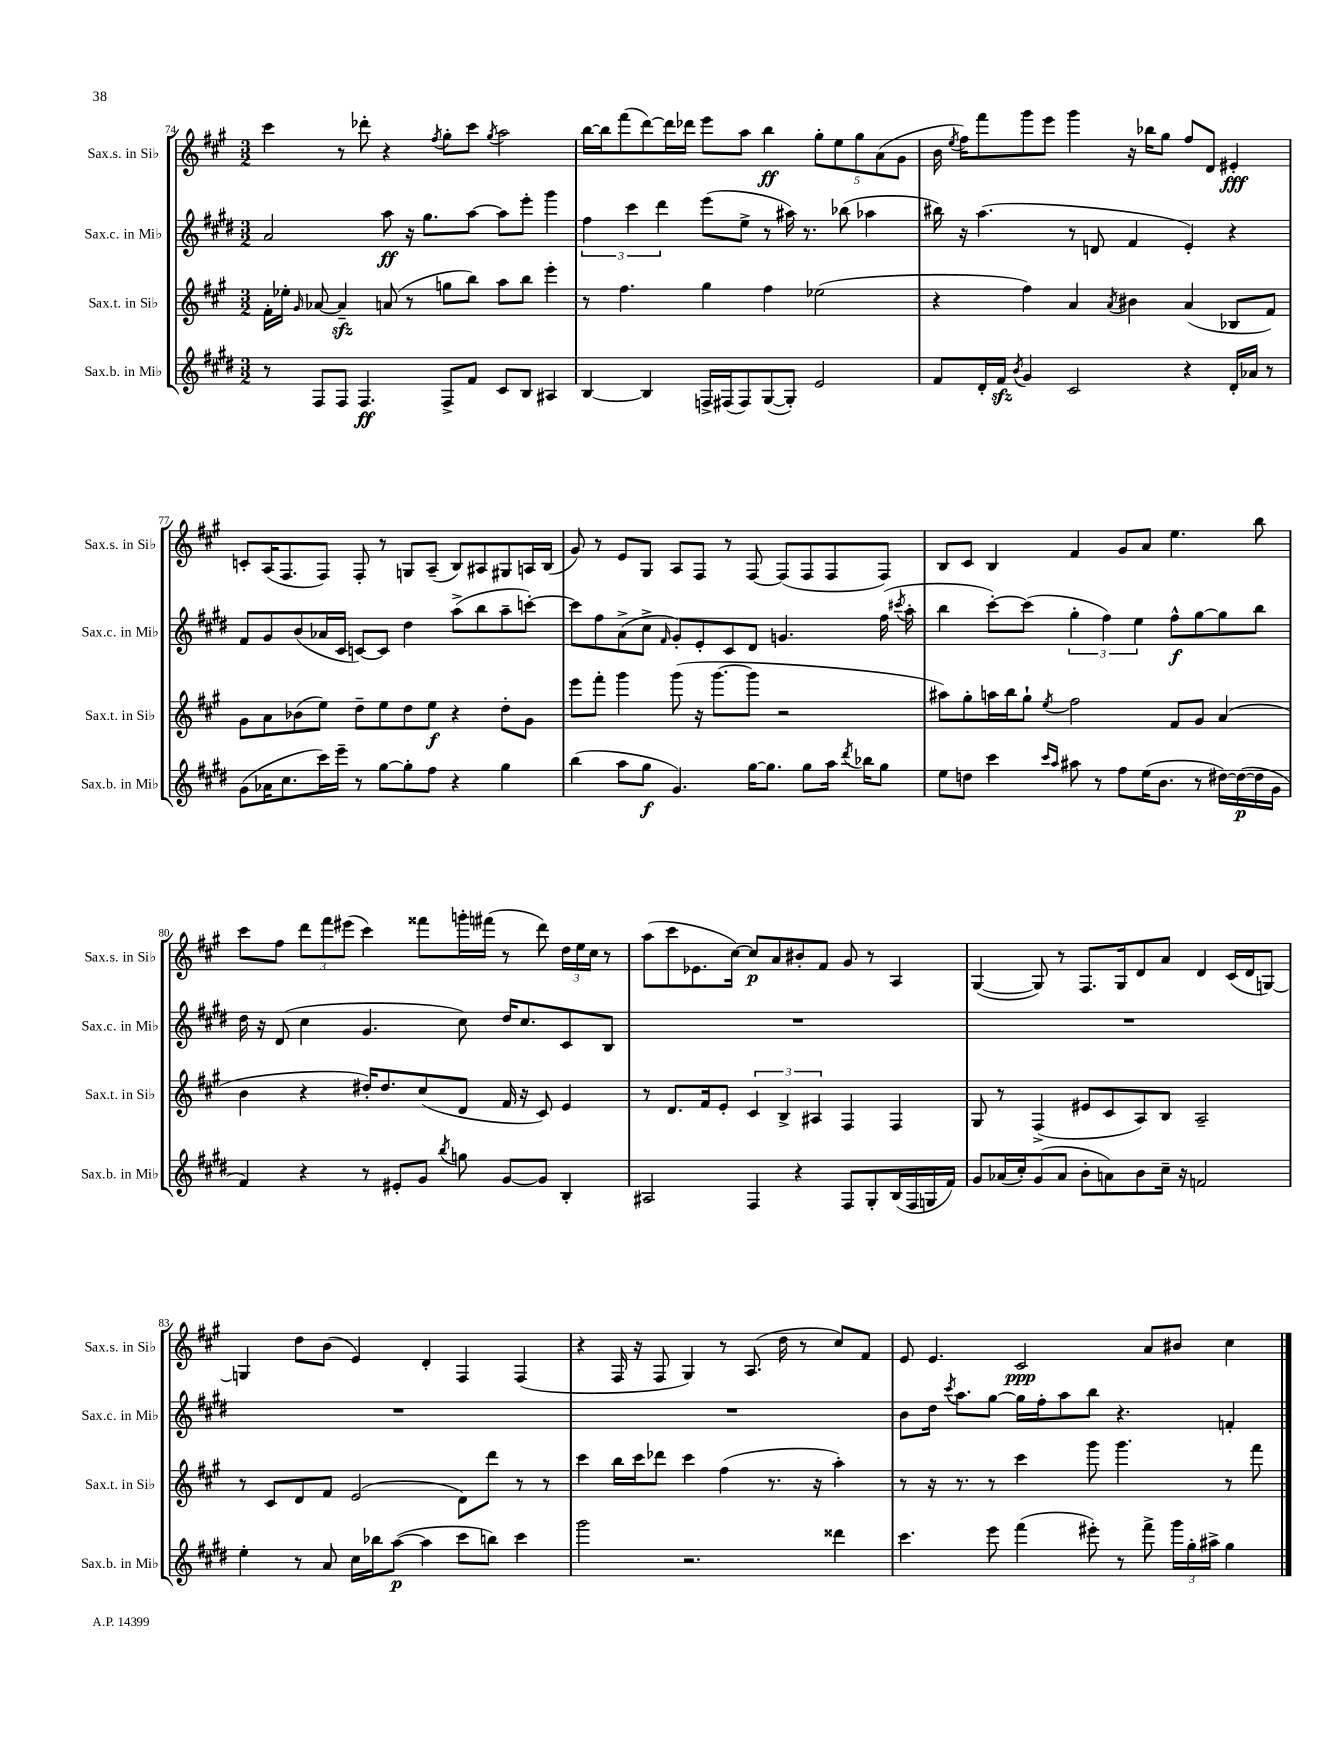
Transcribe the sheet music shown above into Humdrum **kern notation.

**kern	**kern	**kern	**kern
*staff4	*staff3	*staff2	*staff1
*clefG2	*clefG2	*clefG2	*clefG2
*k[f#c#g#d#]	*k[f#c#g#]	*k[f#c#g#d#]	*k[f#c#g#]
*M3/2	*M3/2	*M3/2	*M3/2
8r	16f#'\LL	2a/	4ccc#\
.	16ee-'\JJ	.	.
.	16qqg#/	.	.
8F#/L	[8a-/	.	.
8F#/J	4a-~/]	.	8r
4.F#/	.	.	8ddd-'\
.	(8a/	8aa\	4r
.	8r	16r	.
.	.	8.gg#\L	.
.	.	.	8qff#/
8F#^/L	8gg\L	.	8gg#'\L
8f#/J	8bb\J)	[8aa\J	8ccc#\J
.	.	.	8qgg#/
8c#/L	8aa\L	8aa\]L	2aa\
8B/J	8bb\J	8eee'\J	.
4A#/	4eee'\	4ggg#\	.
=	=	=	=
[4B/	8r	6ff#\	[16bb\LL
.	.	.	16bb\]J
.	4.ff#\	.	(8fff#\
.	.	6ccc#\	.
4B/]	.	.	[8ddd\)
.	.	6ddd#\	.
.	.	.	16ddd\]L
.	.	.	16ddd-\JJ
16F^/LL	4gg#\	(8eee\L	8eee\L
(16F#/J	.	.	.
8F#/)	.	8ee^\J	8aa\J
([8G#/	4ff#\	8r	4bb\
8G#'/]J)	.	16aa#\)	.
.	.	8.r	.
2e/	(2ee-\	.	10gg#'\L
.	.	.	10ee\
.	.	(8bb-\	.
.	.	.	10gg#\
.	.	4aa-\	.
.	.	.	(10a\
.	.	.	10g#\J
=	=	=	=
8f#/L	4r	16bb#\)	16b\
.	.	.	8qee/
.	.	16r	16ff#\LK)
16d#'/L	.	(4.aa\	8fff#\
16f#/JJ	.	.	.
8qb/	.	.	.
4g#/	4ff#\)	.	8ggg#\
.	.	.	8eee\J
2c#/	4a/	8r	4ggg#\
.	.	8d/	.
.	8qa/	.	.
.	4b#\	4f#/	16r
.	.	.	16bb-\LK
.	.	.	8gg#\J
4r	(4a/	4e'/)	8ff#/L
.	.	.	8d/J
16d#'/LL	8B-/L	4r	4e#'/
16a-/JJ	.	.	.
8r	8f#/J)	.	.
=	=	=	=
(8g#\L	8g#\L	8f#/L	8c'/L
16a-\K	8a\	8g#/	(16A/K
8.cc#\	.	.	8.F#/
.	(8b-\	(8b/	.
16ccc#\L)	8ee\J)	16a-/L	8F#/J)
16eee~\JJ	.	16c#/JJ	.
8r	8dd~\L	[8c/L)	8F#'/
[8gg#\L	8ee\	8c/]J	8r
8gg#'\]	8dd\	4dd#\	8G/L
8ff#\J	8ee\J	.	(8A~/J
4r	4r	(8aa^\L	8B/L)
.	.	8bb\	8A#/
4gg#\	8dd'\L	8aa~\	8G#/
.	8g#\J	[8ccc'\J)	16A/L
.	.	.	(16B/JJ
=	=	=	=
(4bb\	8eee\L	8ccc\]L	8g#/)
.	8fff#'\J	8ff#\	8r
8aa\L	4ggg#\	(8a^\	8e/L
8gg#\J	.	8cc#^\J	8G#/J
.	.	16qqf#/	.
4.g#/)	(8ggg#\	8g#'/L)	8A/L
.	16r	8e'/	8F#/J
.	[8.ggg#\L	.	.
.	.	8c#/	8r
[16gg#\LK	8ggg#\]J	8d#/J	[8F#/
8.gg#\]J	.	.	.
.	2r	4.g/	(8F#/]L
8gg#\L	.	.	8F#/
16aa\Jk	.	.	8F#/
8qddd#/	.	.	.
16bb-\LK	.	.	.
8gg#\J	.	(16ff#\	8F#/J)
.	.	8qccc#/	.
.	.	16aa'\	.
=	=	=	=
8ee\L	8aa#\L)	4bb\	8B/L
8dd\J	8gg#'\	.	8c#/J
4ccc#\	16aa\L	[8ccc#'\L)	4B/
.	16bb\J	.	.
.	8gg#`\J	(8ccc#\]J	.
16qqccc#/LL	.	.	.
16qqaa/JJ	8qee/	.	.
8aa#\	2ff#\	6gg#'\	4f#/
8r	.	.	.
.	.	6ff#\)	.
8ff#\L	.	.	8g#/L
.	.	6ee\	.
(16ee\K	.	.	8a/J
8.b\J	.	.	.
.	8f#/L	8ff#^^\L	4.ee\
8r	8g#/J	[8gg#\	.
[16dd#\LL)	(4a/	8gg#\]	.
(16dd#\_	.	.	.
16dd#\]	.	8bb\J	8bb\
16g#\JJ	.	.	.
=	=	=	=
4f#/)	4b\	16dd#\	8ccc#\L
.	.	16r	.
.	.	(8d#/	8ff#\J
4r	4r	4cc#\	12ddd\L
.	.	.	12fff#\
.	.	.	(12eee#\J
8r	16dd#'/LK)	4.g#/	4ccc#\)
.	8.dd#/	.	.
8e#'/L	.	.	.
8g#/J	(8cc#/	.	8fff##\L
8qbb/	.	.	.
8gg\	8d/J	8cc#\)	16ggg'\L
.	.	.	(16fff#\JJ
[8g#/L	16f#/	16dd#/LK	8r
.	16r	8.cc#/	.
8g#/]J	8c#/)	.	8ddd\)
4B'/	4e/	8c#/	24dd\LL
.	.	.	24ee\
.	.	.	24cc#\JJ
.	.	8B/J	8r
=	=	=	=
2A#/	8r	1.r	(8aa\L
.	8.d/L	.	8ccc#\
.	.	.	8.e-\
.	16f#/k	.	.
.	8e'/J	.	.
.	.	.	[16cc#\Jk)
4F#/	6c#/	.	8cc#/]L
.	.	.	8a/
.	6B^/	.	.
4r	.	.	8b#'/
.	6A#/	.	.
.	.	.	8f#/J
8F#/L	4F#/	.	8g#/
8G#'/	.	.	8r
(16B/L	4F#/	.	4A/
16F#/	.	.	.
16G/	.	.	.
16f#/JJ)	.	.	.
=	=	=	=
8g#/L	8G#/	1.r	([4G#/
(16a-/L	8r	.	.
16cc#'/J)	.	.	.
(8g#/	(4F#^/	.	8G#/])
8a-/J	.	.	8r
8b'\L	8e#/L	.	8.F#/L
8a\)	8c#/	.	.
.	.	.	16G#/k
8b\	8A/)	.	8d/
16cc#~\Jk	8B/J	.	8a/J
16r	.	.	.
2f/	2A~/	.	4d/
.	.	.	(16c#/LL
.	.	.	16d/J
.	.	.	[8G/J)
=	=	=	=
4ee'\	8r	1.r	4G/]
.	8c#/L	.	.
8r	8d/	.	8dd\L
8a/	8f#/J	.	(8b\J
16cc#\LL	(2e/	.	4e/)
16bb-\J	.	.	.
([8aa\J	.	.	.
4aa\]	.	.	4d'/
8ccc#\L	8d\L)	.	4F#/
8bb\J)	8ddd\J	.	.
4ccc#\	8r	.	(4F#/
.	8r	.	.
=	=	=	=
2ggg#\	4ccc#\	1.r	4r
.	16bb\LL	.	16F#/
.	16ccc#\J	.	16r
.	8ddd-\J	.	8F#/
2.r	4ccc#\	.	4G#/)
.	(4ff#\	.	8r
.	.	.	(8.A/
.	8.r	.	.
.	.	.	16dd\
.	.	.	8r
.	16r	.	.
4ddd##\	4aa'\)	.	8cc#/L)
.	.	.	8f#/J
=	=	=	=
4.ccc#\	8r	8b\L	8e/
.	16r	16dd#\Jk	4.e/
.	.	8qccc#/	.
.	8.r	8.aa\L	.
8eee\	8r	[8gg#\J	.
(4fff#\	4ccc#\	16gg#\]LL	2c#/
.	.	16ff#'\J	.
.	.	8aa\	.
8eee#'\)	8ggg#\	8bb\J	.
8r	4.ggg#\	4.r	.
8fff#^\	.	.	8a/L
24ggg#\LL	.	.	8b#/J
24gg#'\	.	.	.
24aa#^\JJ	.	.	.
4gg#\	8r	4f'/	4cc#\
.	8fff#\	.	.
==	==	==	==
*-	*-	*-	*-
